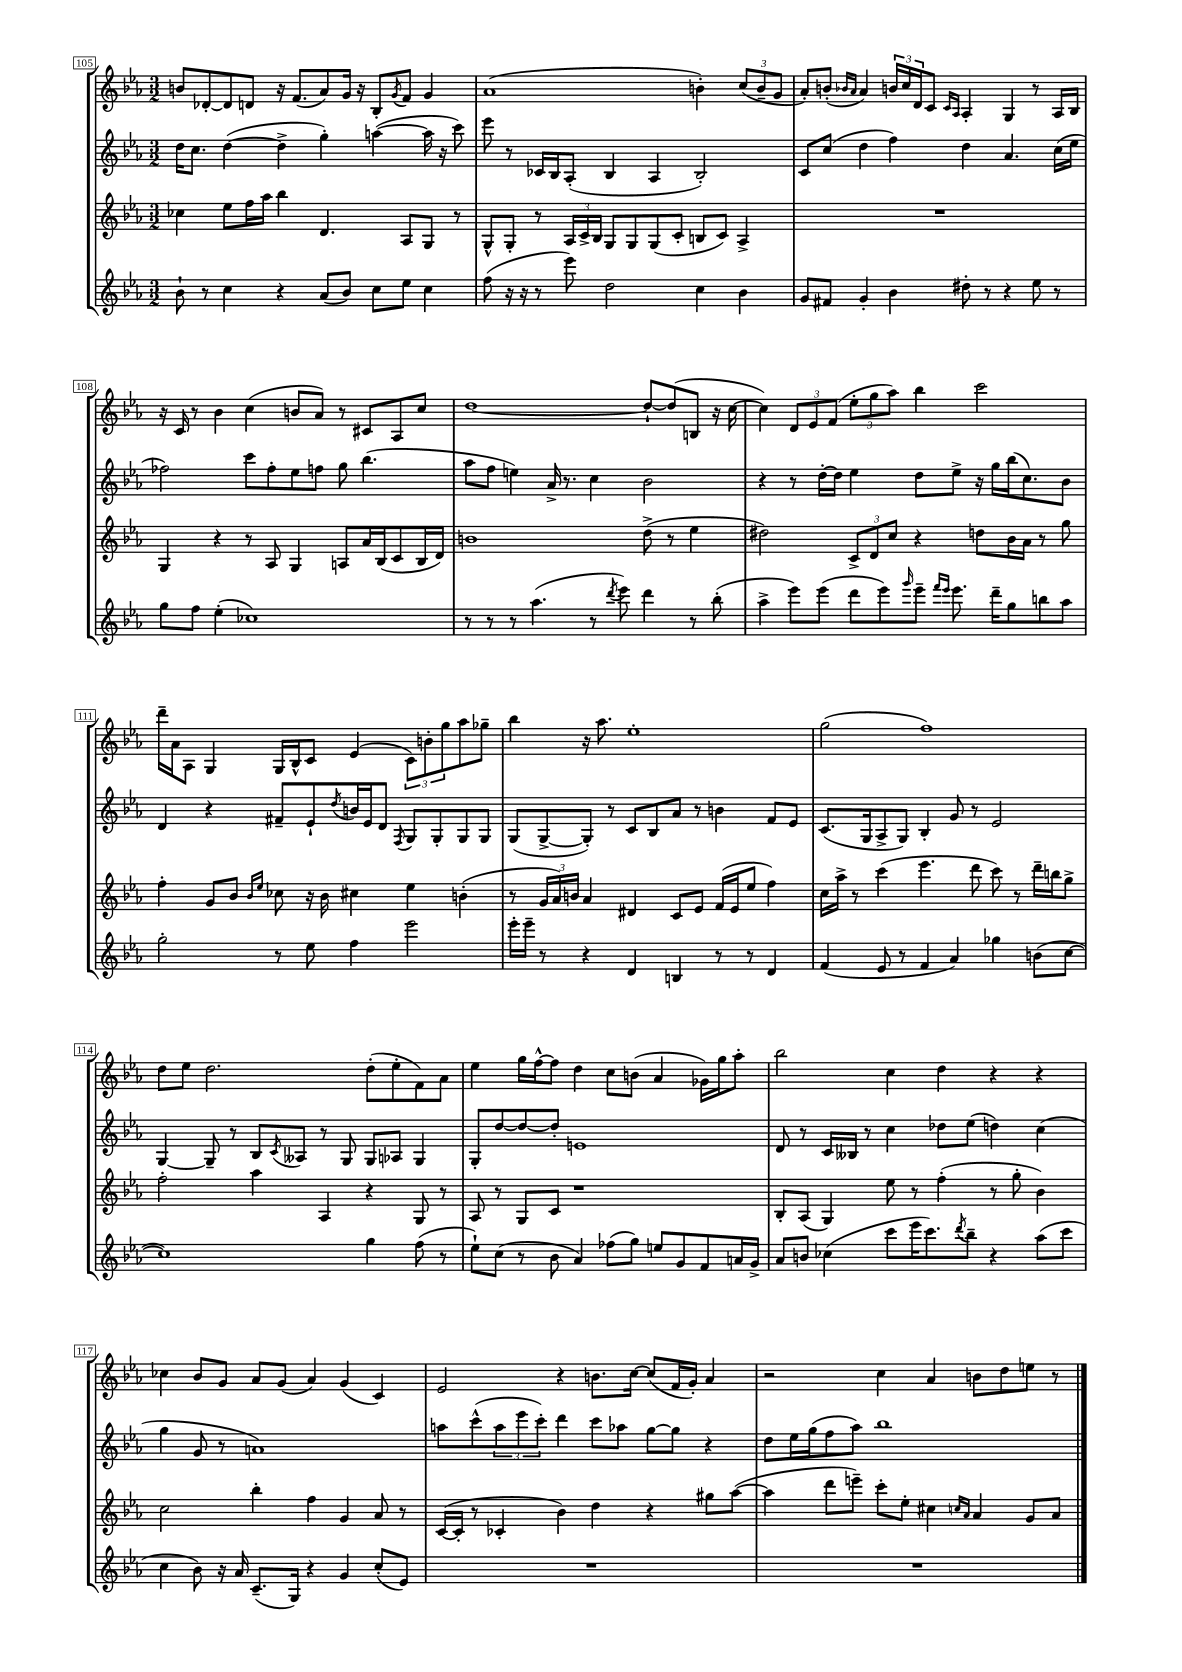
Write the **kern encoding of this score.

**kern	**kern	**kern	**kern
*staff4	*staff3	*staff2	*staff1
*clefG2	*clefG2	*clefG2	*clefG2
*k[b-e-a-]	*k[b-e-a-]	*k[b-e-a-]	*k[b-e-a-]
*M3/2	*M3/2	*M3/2	*M3/2
8b-`	4cc-	16dd	8b
.	.	8.cc	.
8r	.	.	[8d-'
4cc	8ee-	([4dd	8d-]
.	16ff	.	8d
.	16aa-	.	.
4r	4bb-	4dd^]	16r
.	.	.	(8.f
(8a-	4.d	4gg')	8a-)
8b-)	.	.	16g
.	.	.	16r
8cc	.	([4aa	8B-'
.	.	.	8qg
8ee-	8A-	.	8f
4cc	8G	16aa]	4g
.	.	16r	.
.	8r	8ccc)	.
=	=	=	=
(8ff	8G^^	8eee-	(1a-
16r	8G'	8r	.
16r	.	.	.
8r	8r	16c-	.
.	.	16B-	.
8eee-)	24A-	(8A-'	.
.	24c^	.	.
.	24B-	.	.
2dd	8G	4B-	.
.	8G	.	.
.	(8G	4A-	.
.	8c'	.	.
4cc	8B	2B-')	4b')
.	8c)	.	.
4b-	4A-^	.	(12cc
.	.	.	12b~
.	.	.	12g
=	=	=	=
8g	1.r	8c	8a-')
8f#	.	(8cc	(8b'
.	.	.	16qqb-
.	.	.	16qqa-
4g'	.	4dd	4a-)
4b-	.	4ff)	24b
.	.	.	24cc
.	.	.	24d
.	.	.	8c
.	.	.	16qqc
.	.	.	16qqA-
8dd#'	.	4dd	4A-'
8r	.	.	.
4r	.	4.a-	4G
8ee-	.	.	8r
8r	.	(16cc	16A-
.	.	16ee-	16B-
=	=	=	=
8gg	4G	2ff-)	16r
.	.	.	16c
8ff	.	.	8r
(4ee-'	4r	.	4b-
1cc-)	8r	8ccc	(4cc
.	8A-	8ff-'	.
.	4G	8ee-	8b
.	.	8ff	8a-)
.	8A	8gg	8r
.	16a-	(4.bb-	8c#
.	(16B-	.	.
.	8c	.	8A-
.	16B-	.	8cc
.	16d)	.	.
=	=	=	=
8r	1b	8aa-	[1dd
8r	.	8ff	.
8r	.	4ee)	.
(4.aa-	.	.	.
.	.	16a-^	.
.	.	8.r	.
8r	.	4cc	.
8qddd	.	.	.
8eee-)	.	.	.
4ddd	(8dd^	2b-	8dd`_
.	8r	.	(8dd]
8r	4ee-	.	8B
(8bb-'	.	.	16r
.	.	.	[16cc
=	=	=	=
4aa-^	2dd#)	4r	4cc])
8eee-)	.	8r	12d
.	.	.	12e-
(8eee-	.	[16dd'	.
.	.	.	(12f
.	.	16dd]	.
8ddd	12c^	4ee-	12ee-'
.	12d	.	12gg
8eee-)	.	.	.
.	12cc	.	12aa-)
16qqggg	.	.	.
8eee-~	4r	8dd	4bb-
16qqfff	.	.	.
16qqeee-	.	.	.
8.eee-	.	8ee-^	.
.	8dd	16r	2ccc
16ddd~	.	16gg	.
8gg	16b-	(16bb-	.
.	16a-	8.cc)	.
8bb	8r	.	.
8aa-	8gg	8b-	.
=	=	=	=
2gg'	4ff'	4d	16ddd~
.	.	.	16a-
.	.	.	8A-
.	8g	4r	4G
.	8b-	.	.
.	16qqb-	.	.
.	16qqee-	.	.
8r	8cc-	8f#~	16G
.	.	.	16B-^^
8ee-	16r	8e-`	8c
.	16b-	.	.
.	.	8qdd	.
4ff	4cc#	16b	(4e-
.	.	16e-	.
.	.	8d	.
.	.	8qF	.
2eee-	4ee-	8G	12c)
.	.	.	12b'
.	.	8G'	.
.	.	.	12gg
.	(4b'	8G	8aa-
.	.	8G	8gg-~
=	=	=	=
16eee-'	8r	(8G	4bb-
16eee-~	.	.	.
8r	24g	[8G^	.
.	24a-)	.	.
.	24b	.	.
4r	4a-	8G'])	16r
.	.	.	8.aa-
.	.	8r	.
4d	4d#	8c	1ee-'
.	.	8B-	.
4B	8c	8a-	.
.	8e-	8r	.
8r	(16f	4b	.
.	16e-	.	.
8r	8ee-	.	.
4d	4ff)	8f	.
.	.	8e-	.
=	=	=	=
(4f	16cc	(8.c	(2gg
.	16aa-^	.	.
.	8r	.	.
.	.	16G	.
8e-	(4ccc	8A-^	.
8r	.	8G)	.
4f	4.eee-	4B-'	1ff)
4a-)	.	8g	.
.	8ddd	8r	.
4gg-	8ccc)	2e-	.
.	8r	.	.
(8b	16ddd~	.	.
.	16bb	.	.
[8cc	8gg^	.	.
=	=	=	=
1cc])	2ff'	[4G	8dd
.	.	.	8ee-
.	.	8G~]	2.dd
.	.	8r	.
.	4aa-	8B-	.
.	.	8qc	.
.	.	8A--	.
.	4A-	8r	.
.	.	8G	.
4gg	4r	8G	(8dd'
.	.	8A-	8ee-'
(8ff	8G	4G	8f)
8r	8r	.	8a-
=	=	=	=
8ee-`)	8A-	8G'	4ee-
(8cc	8r	[8dd	.
8r	8G	8dd_	16gg
.	.	.	[16ff^^
8b-	8c	8dd']	8ff]
4a-)	1r	1e	4dd
(8ff-	.	.	8cc
8gg)	.	.	(8b
8ee	.	.	4a-
8g	.	.	.
8f	.	.	16g-)
.	.	.	16gg
16a	.	.	8aa-'
16g^	.	.	.
=	=	=	=
8a-	8B-'	8d	2bb-
8b	(8A-	8r	.
(4cc-	4G)	16c	.
.	.	16B--	.
.	.	8r	.
8ccc	8ee-	4cc	4cc
16eee-	8r	.	.
8.ccc)	.	.	.
.	(4ff'	8dd-	4dd
8qddd	.	.	.
8bb-~	.	(8ee-	.
4r	8r	4dd)	4r
.	8gg'	.	.
(8aa-	4b-)	(4cc	4r
8ccc	.	.	.
=	=	=	=
4cc	2cc	4gg	4cc-
8b-)	.	8g	8b-
16r	.	8r	8g
16a-	.	.	.
(8.c~	4bb-'	1a)	8a-
.	.	.	(8g
16G)	.	.	.
4r	4ff	.	4a-)
4g	4g	.	(4g
(8cc'	8a-	.	4c)
8e-)	8r	.	.
=	=	=	=
1.r	([16c	8aa	2e-
.	16c']	.	.
.	8r	(8ccc^^	.
.	4c-'	12aa	.
.	.	12eee-	.
.	.	12ccc')	.
.	4b-)	4ddd	4r
.	4dd	8ccc	8.b
.	.	8aa-	.
.	.	.	[16cc
.	4r	[8gg	(8cc]
.	.	8gg]	16f
.	.	.	16g')
.	8gg#	4r	4a-
.	([8aa-	.	.
=	=	=	=
1.r	4aa-]	8dd	2r
.	.	16ee-	.
.	.	(16gg	.
.	8ddd	8ff	.
.	8eee~)	8aa-)	.
.	8ccc'	1bb-	4cc
.	8ee-'	.	.
.	4cc#	.	4a-
.	16qqcc	.	.
.	16qqa-	.	.
.	4a-	.	8b
.	.	.	8dd
.	8g	.	8ee
.	8a-	.	8r
==	==	==	==
*-	*-	*-	*-
